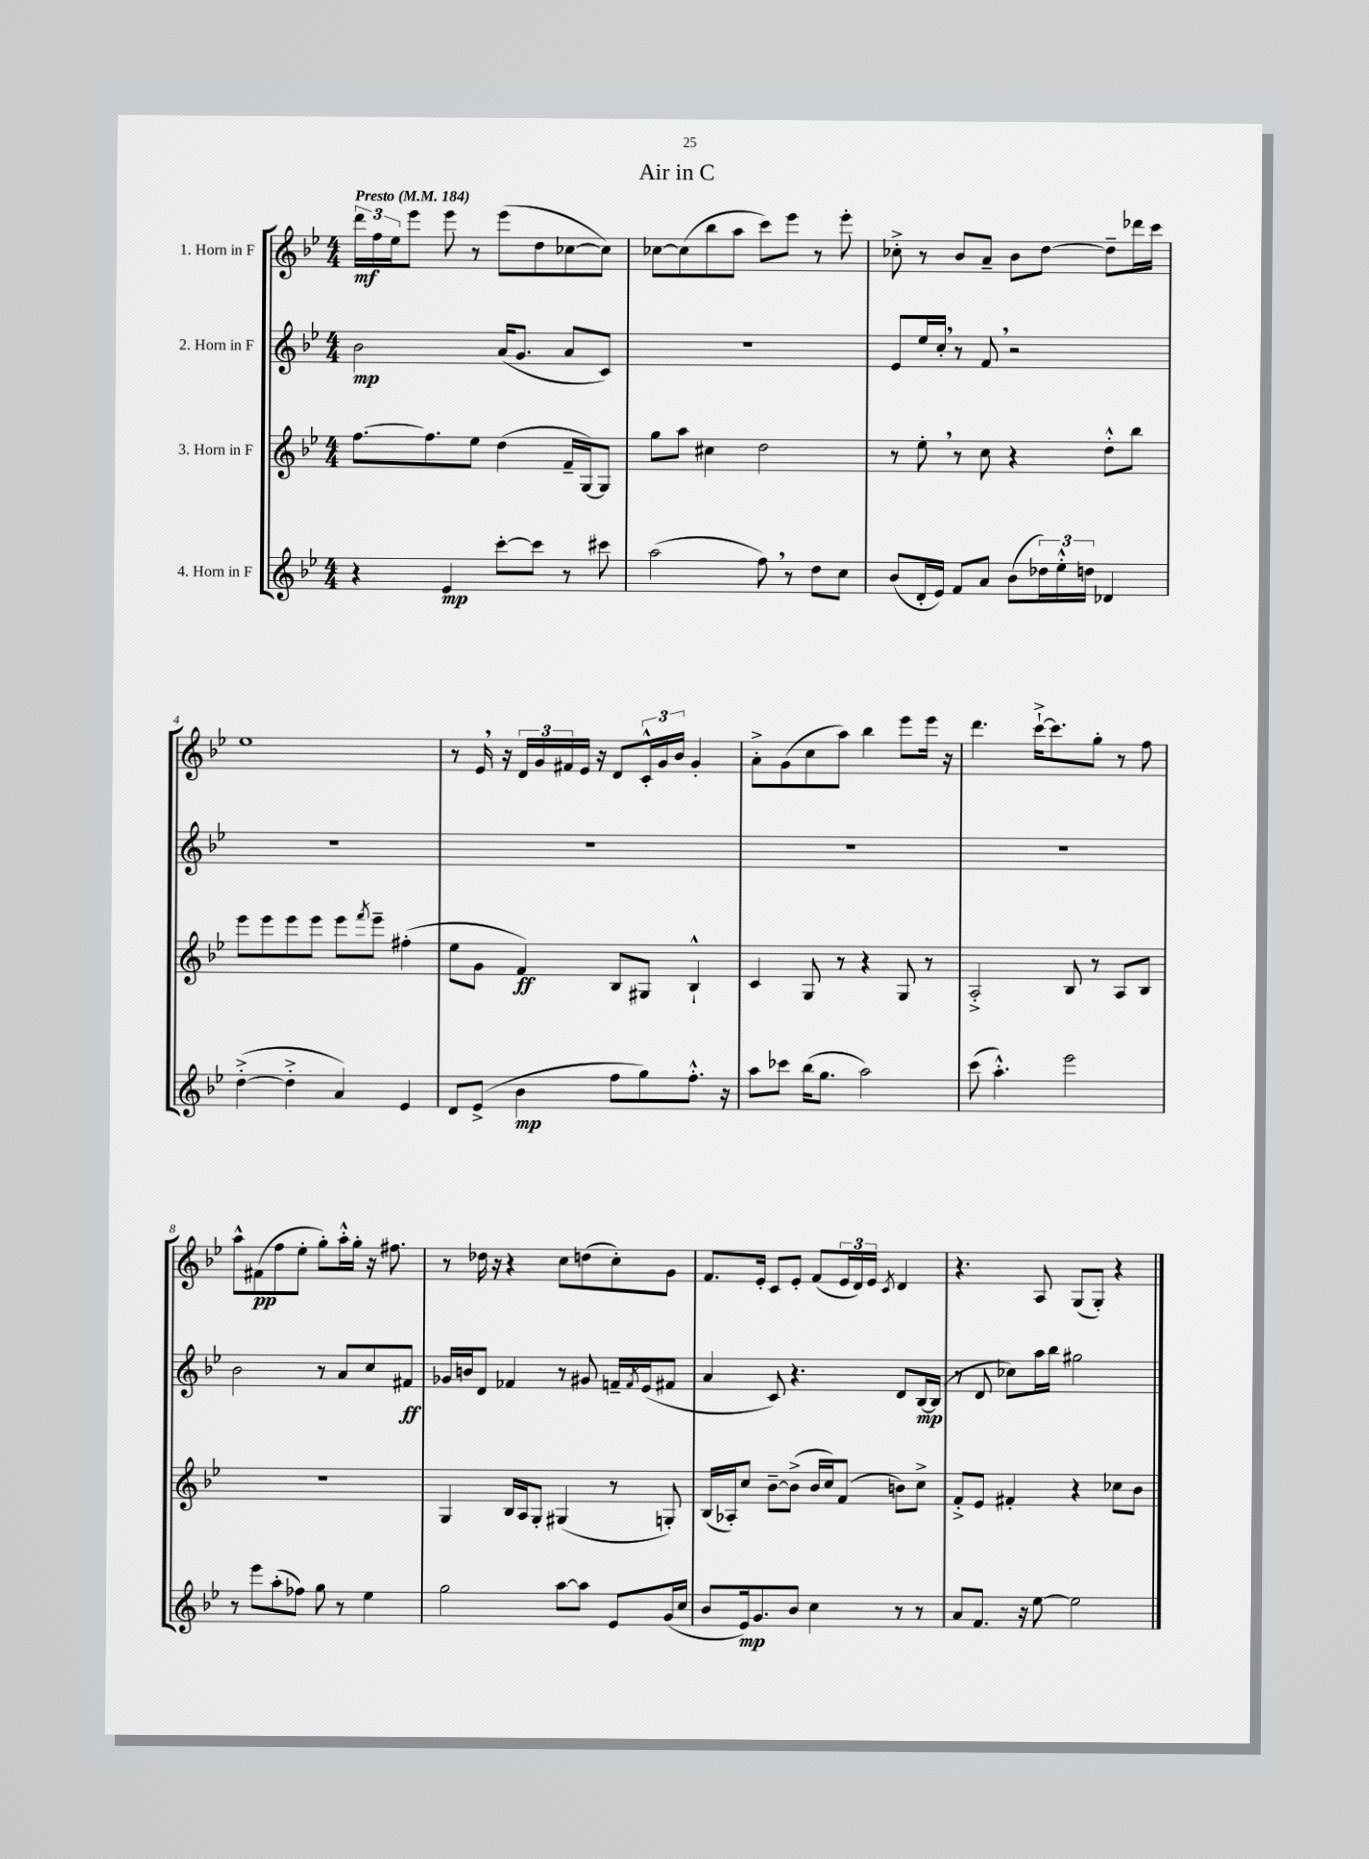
\header { title = "Air in C" }
<<
\new StaffGroup <<
\new Staff = "s0" \with { instrumentName = "1. Horn in F" } {
    \clef treble \key bes \major \numericTimeSignature \time 4/4 \tempo "Presto" 4 = 184
    \tuplet 3/2 { d'''16\mf f''16 ees''16 } ees'''8 ees'''8 r8 ees'''8( d''8 ces''8~ ces''8) |
    ces''8~ ces''8( bes''8 a''8 c'''8) ees'''8 r8 ees'''8-. |
    ces''8-.-> r8 bes'8 a'8-- bes'8 d''8~ d''8-- des'''16 c'''16 |
    ees''1 |
    r8 ees'16 \breathe r16 \tuplet 3/2 { d'16 g'16 fis'16 } ees'16 r16 d'8 \tuplet 3/2 { c'16-.-^ g'16 bes'16 } g'4-. |
    a'8-.-> g'8( c''8 a''8) bes''4 ees'''8 ees'''16 r16 |
    d'''4. c'''16~-!-> c'''8. g''8-. r8 f''8 |
    a''8-^ fis'8\pp( f''8 ees''8-. g''8-.) a''16-.-^ g''16-. r16 fis''8. |
    r8 des''16 r16 r4 c''8 d''8( c''8-.) g'8 |
    f'8. ees'16-. c'8 ees'8-. f'8( \tuplet 3/2 { ees'16 d'16) ees'16 } \acciaccatura { c'8 } d'4 |
    r4. a8 g8( g8-.) r4 \bar "|." |
}
\new Staff = "s1" \with { instrumentName = "2. Horn in F" } {
    \clef treble \key bes \major \numericTimeSignature \time 4/4
    bes'2\mp a'16( g'8. a'8 c'8) |
    R1 |
    ees'8 ees''16 c''16-. \breathe r8 f'8 \breathe r2 |
    R1 |
    R1 |
    R1 |
    R1 |
    bes'2 r8 a'8 c''8 fis'8\ff |
    ges'16 b'16 d'8 fes'4 r8 gis'8 f'16-- \acciaccatura { f'8 } ees'16( fis'8 |
    a'4 c'8) r4. d'8 bes16~\mp bes16( |
    r8 d'8 ces''8) a''16 bes''16 gis''2 \bar "|." |
}
\new Staff = "s2" \with { instrumentName = "3. Horn in F" } {
    \clef treble \key bes \major \numericTimeSignature \time 4/4
    f''8.~ f''8. ees''8 d''4( f'16-- g16~) g8 |
    g''8 a''8 cis''4 d''2 |
    r8 ees''8-. \breathe r8 c''8 r4 d''8-.-^ bes''8 |
    ees'''8 ees'''8 ees'''8 ees'''8 ees'''8 \acciaccatura { f'''8 } ees'''8-- fis''4-.( |
    ees''8 g'8 f'4\ff) bes8 gis8 bes4-!-^ |
    c'4 g8 r8 r4 g8 r8 |
    a2-.-> bes8 r8 a8 bes8 |
    R1 |
    g4 bes16 a16 g8-. gis4( r8 g8-.) |
    bes16( aes16-.) c''8 bes'8~-- bes'8->( bes'16 c''16) f'8( b'8) c''8-> |
    f'8-.-> ees'8 fis'4-. r4 ces''8 bes'8 \bar "|." |
}
\new Staff = "s3" \with { instrumentName = "4. Horn in F" } {
    \clef treble \key bes \major \numericTimeSignature \time 4/4
    r4 ees'4\mp c'''8~-. c'''8 r8 cis'''8 |
    a''2( f''8) \breathe r8 d''8 c''8 |
    bes'8( d'16-. ees'16) f'8 a'8 bes'8( \tuplet 3/2 { des''16) ees''16-.-^ d''16 } des'4 |
    d''4~-.->( d''4-.-> a'4) ees'4 |
    d'8 ees'8->( bes'4\mp f''8 g''8) f''8.-.-^ r16 |
    a''8 ces'''8 bes''16( g''8. a''2) |
    c'''8( a''4.-.-^) ees'''2 |
    r8 ees'''8 a''8-.( fes''8) g''8 r8 ees''4 |
    g''2 a''8~ a''8 ees'8 g'16( c''16 |
    bes'8 ees'16\mp) g'8. bes'8 c''4 r8 r8 |
    a'8 f'8. r16 ees''8~ ees''2 \bar "|." |
}
>>
>>
